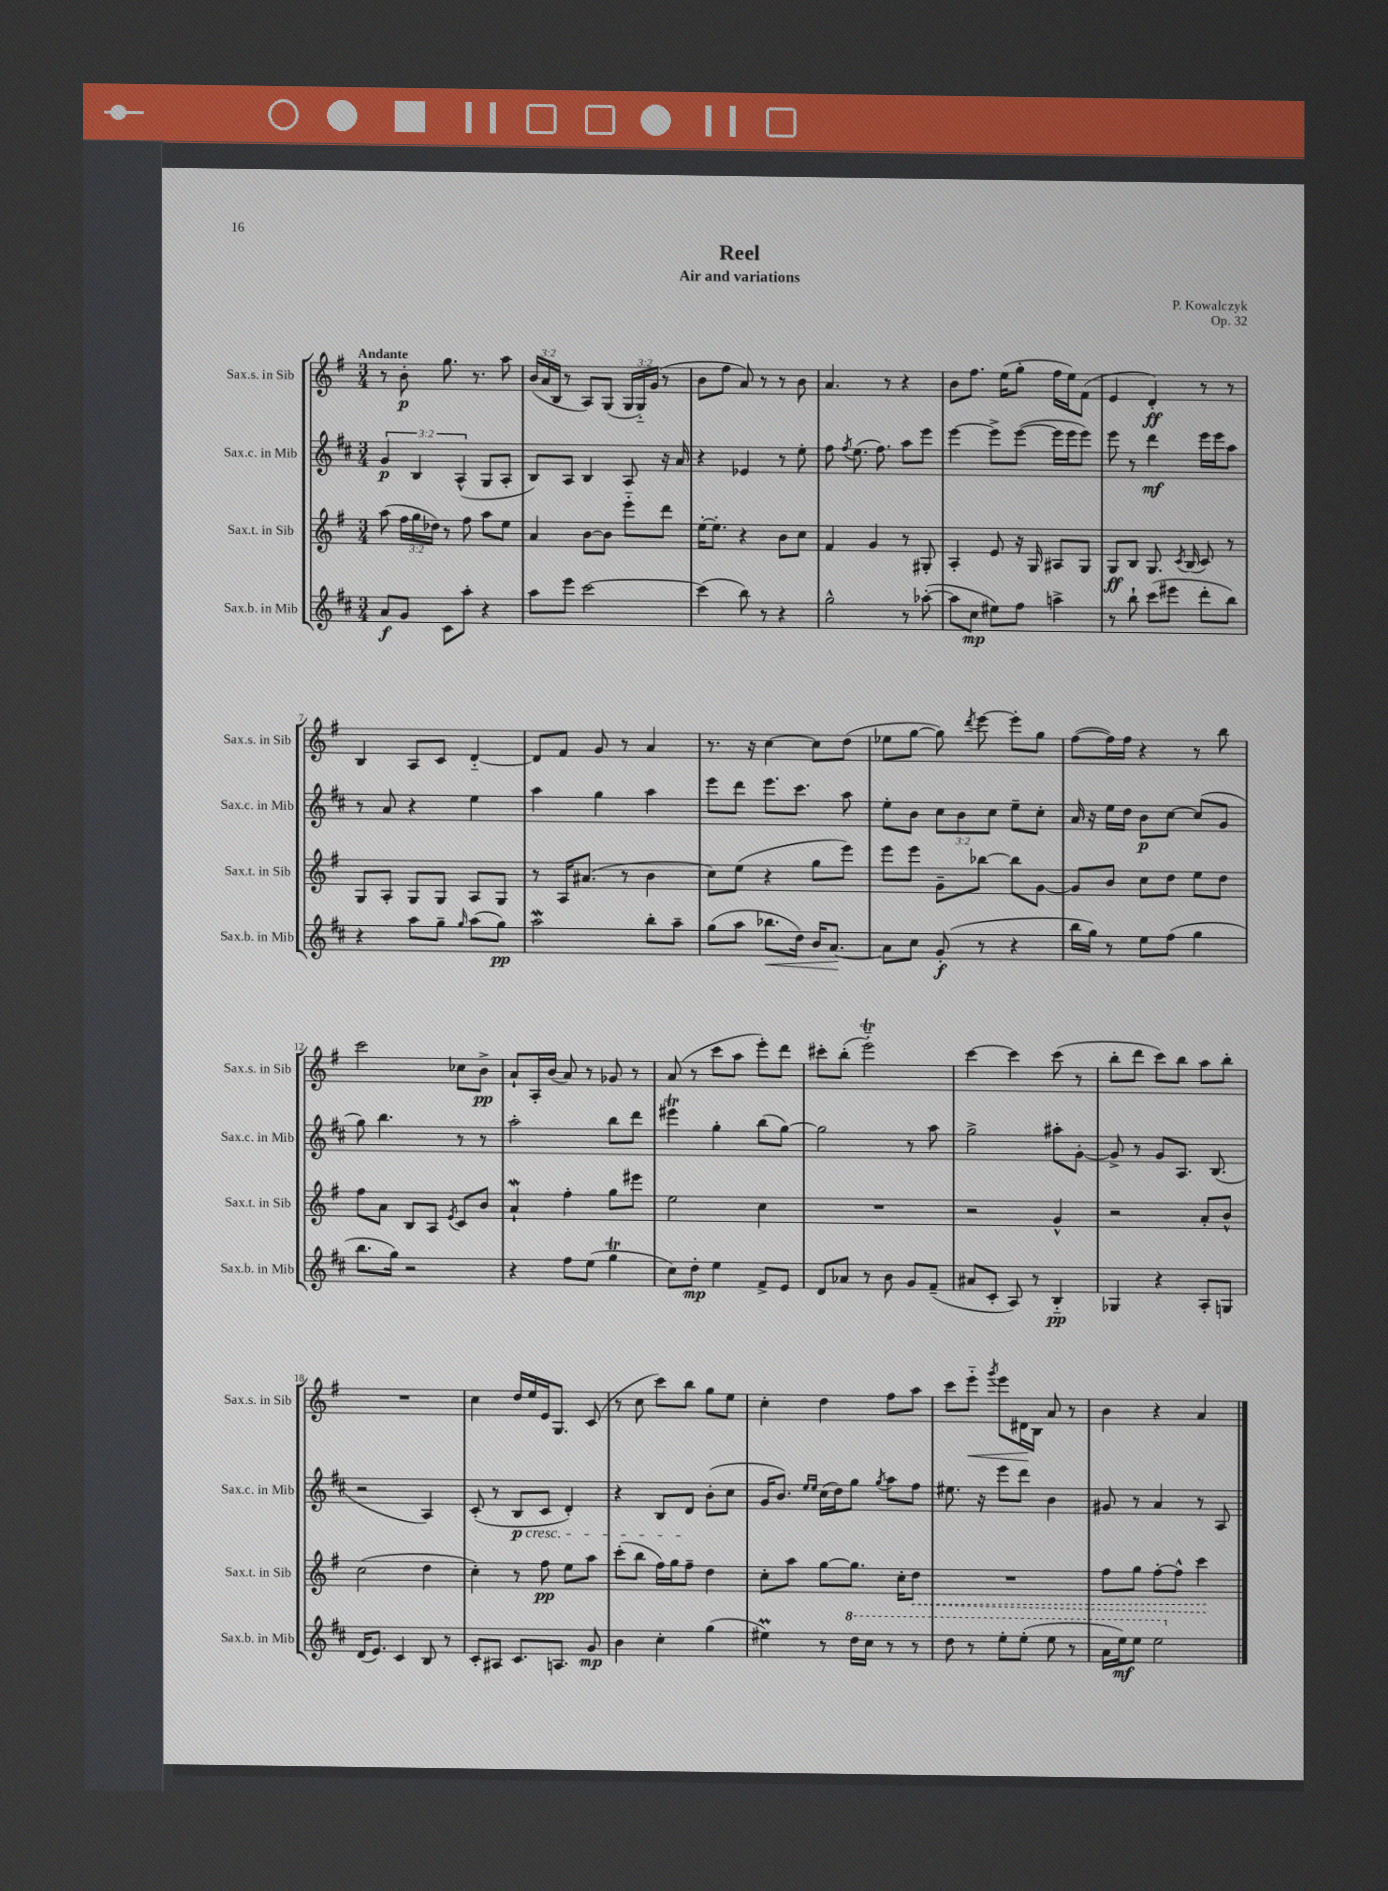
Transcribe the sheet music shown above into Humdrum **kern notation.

**kern	**kern	**kern	**kern
*staff4	*staff3	*staff2	*staff1
*clefG2	*clefG2	*clefG2	*clefG2
*k[f#c#]	*k[f#]	*k[f#c#]	*k[f#]
*M3/4	*M3/4	*M3/4	*M3/4
8a	(8aa	6g	8r
8g	24ff#	.	8b'
.	24gg	6B	.
.	24dd-)	.	.
8c#	8r	.	8.gg
.	.	(6A^^	.
8aa'	8ff#	.	.
.	.	.	8.r
4r	8aa	8G	.
.	8ee	8A'	8aa
=	=	=	=
8aa	4a	8B)	(24b
.	.	.	24a
.	.	.	24B
8eee	.	8A	8r
[2ccc#	[8b	4B	8A)
.	8b]	.	(8G
.	8eee'~	8A	24G
.	.	.	24G'~)
.	.	.	(24g
.	8ddd	16r	8r
.	.	16a	.
=	=	=	=
(4ccc#]	[16ee'	4r	8b
.	8.ee']	.	.
.	.	.	8ff#
8bb)	4r	4e-	8a)
8r	.	.	8r
4r	8b	8r	8r
.	8cc	8ee'	8b
=	=	=	=
2gg^^	4f#	8ff#	4.a
.	.	8qff#	.
.	.	(8.ee	.
.	4g	.	.
.	.	8.ff#)	.
.	.	.	8r
8r	8r	8aa	4r
([8aa-'	8G#'	8eee	.
=	=	=	=
8aa-]	4A'	[4eee	8b
8cc#	.	.	8.ff#
8ee#)	8e	8eee^]	.
.	.	.	(16ee
8ff#	16r	([8eee	8gg'
.	16G	.	.
4aa^	8A#	16eee]	16ff#
.	.	16eee	16ee)
.	8G	8eee)	(8f#
=	=	=	=
8r	8G	8eee	4e
8bb`	8B	8r	.
(8ccc#	8.G	4ddd	4d')
8eee#	.	.	.
.	8qc	.	.
.	(16B	.	.
8ddd'	8c)	16eee	8r
.	.	16eee	.
8bb)	8r	8aa	8r
=	=	=	=
4r	8G	8r	4B
.	8A'	8a	.
8aa	8G	4r	8A
8gg~	8G	.	8c
16qqgg	.	.	.
(8aa	8A	4ee	[4d'~
8gg)	8G	.	.
=	=	=	=
2aa	8r	4aa	8d]
.	16A	.	8f#
.	(8.a#	.	.
.	.	4gg	8g
.	8r	.	8r
8bb'	4b	4aa	4a
8aa~	.	.	.
=	=	=	=
(8gg	8cc)	8eee	8.r
8aa	(8ee	8ddd	.
.	.	.	16r
8.bb-	4r	8.eee	[4cc
16dd)	.	8.ccc#	.
16b	8gg	.	8cc]
[8.a	.	.	.
.	8eee)	8aa	(8dd
=	=	=	=
8a]	8eee	8ee'	8ee-
8cc#	8eee	8b	[8gg
(8g'	8g~	12cc#	8gg])
.	.	12b	.
.	.	.	8qddd
8r	[8bb-	.	[8eee
.	.	12cc#	.
4r	8bb-]	8ee~	8eee']
.	[8g	8cc#'	8gg
=	=	=	=
16bb	8g]	16a	([8ff#
16gg)	.	16r	.
8r	8b	16ee	16ff#])
.	.	16dd	16ff#
8ee	8cc	8b	4r
(8ff#	8dd	[8cc#	.
4gg	8ee	(8cc#]	8r
.	8dd	8g	8bb
=	=	=	=
8.bb	8ff#	8gg)	2ccc
.	8a	4.bb	.
16gg)	.	.	.
2r	8B	.	.
.	8A	.	.
.	8qe	.	.
.	8c	8r	8cc-
.	8b	8r	8b^
=	=	=	=
4r	4a`	2aa'	8a`
.	.	.	16A'
.	.	.	(16b
8ff#	4ff#'	.	8a)
(8ee	.	.	8r
4gg	8gg	8bb	8g-
.	8eee#	8ddd	8r
=	=	=	=
8cc#)	2ee	4eee#	(8a
8dd'	.	.	8r
4ee	.	4gg'	8ccc
.	.	.	8aa
8f#^	4cc	(8bb	8eee')
8e	.	[8gg)	8ddd
=	=	=	=
8d	2.r	2gg]	8ccc#'
8a-	.	.	(8bb'
8r	.	.	2eee'~)
8b	.	.	.
8g	.	8r	.
(8f#~	.	8aa	.
=	=	=	=
8a#	2r	2gg^	[4ccc
8c#'	.	.	.
8A)	.	.	4ccc]
8r	.	.	.
4B'~	4g^^	8aa#'	(8ccc
.	.	[8g'	8r
=	=	=	=
4G-	2r	8g^]	8bb'
.	.	8r	8ddd
4r	.	8g	8ccc)
.	.	8.A	8bb
8A'	8a'	.	8aa
.	.	(8.B	.
8G	8b^^	.	8bb'
=	=	=	=
(16d	(2cc	2r	2.r
8.e)	.	.	.
4c#	.	.	.
8B	4dd	4A)	.
8r	.	.	.
=	=	=	=
8c#'	4cc')	(8c#'	4cc
8A#	.	8r	.
8.c#	8r	8B	16dd
.	.	.	16ee
.	8ff#	8c#	16e
8.A	.	.	8.G
.	8ee	4d')	.
8g	8aa	.	(8c
=	=	=	=
4b	(8ccc'	4r	8r
.	8bb	.	8cc
4cc#'	16ff#)	8B	8ccc)
.	16gg	.	.
.	8ff#~	8d	8bb
(4gg	4dd	(8b'	8gg
.	.	8cc#	8ee
=	=	=	=
4ee#)	8cc'	16g	4cc'
.	.	8.b)	.
.	8aa	.	.
.	.	16qqee	.
.	.	16qqee	.
8r	[8gg	(16cc#	4dd
.	.	16dd)	.
16ddd	8.gg]	8gg	.
16ccc#	.	.	.
.	.	8qgg	.
8r	.	8aa	8ff#
.	16cc'	.	.
8r	8dd	8ff#	8aa
=	=	=	=
8ddd	2.r	8.ee#	8ccc
8r	.	.	8eee'~
.	.	16r	.
.	.	.	8qggg
8eee'	.	8eee	8eee
(8eee'	.	8ddd	16d#
.	.	.	16B
8eee	.	4b	8a
8r	.	.	8r
=	=	=	=
16aa	8ff#	8g#	4b
16eee)	.	.	.
8eee	8gg	8r	.
2eee	[8ff#'	4a	4r
.	8ff#^^]	.	.
.	4ccc	8r	4a
.	.	8A	.
==	==	==	==
*-	*-	*-	*-
